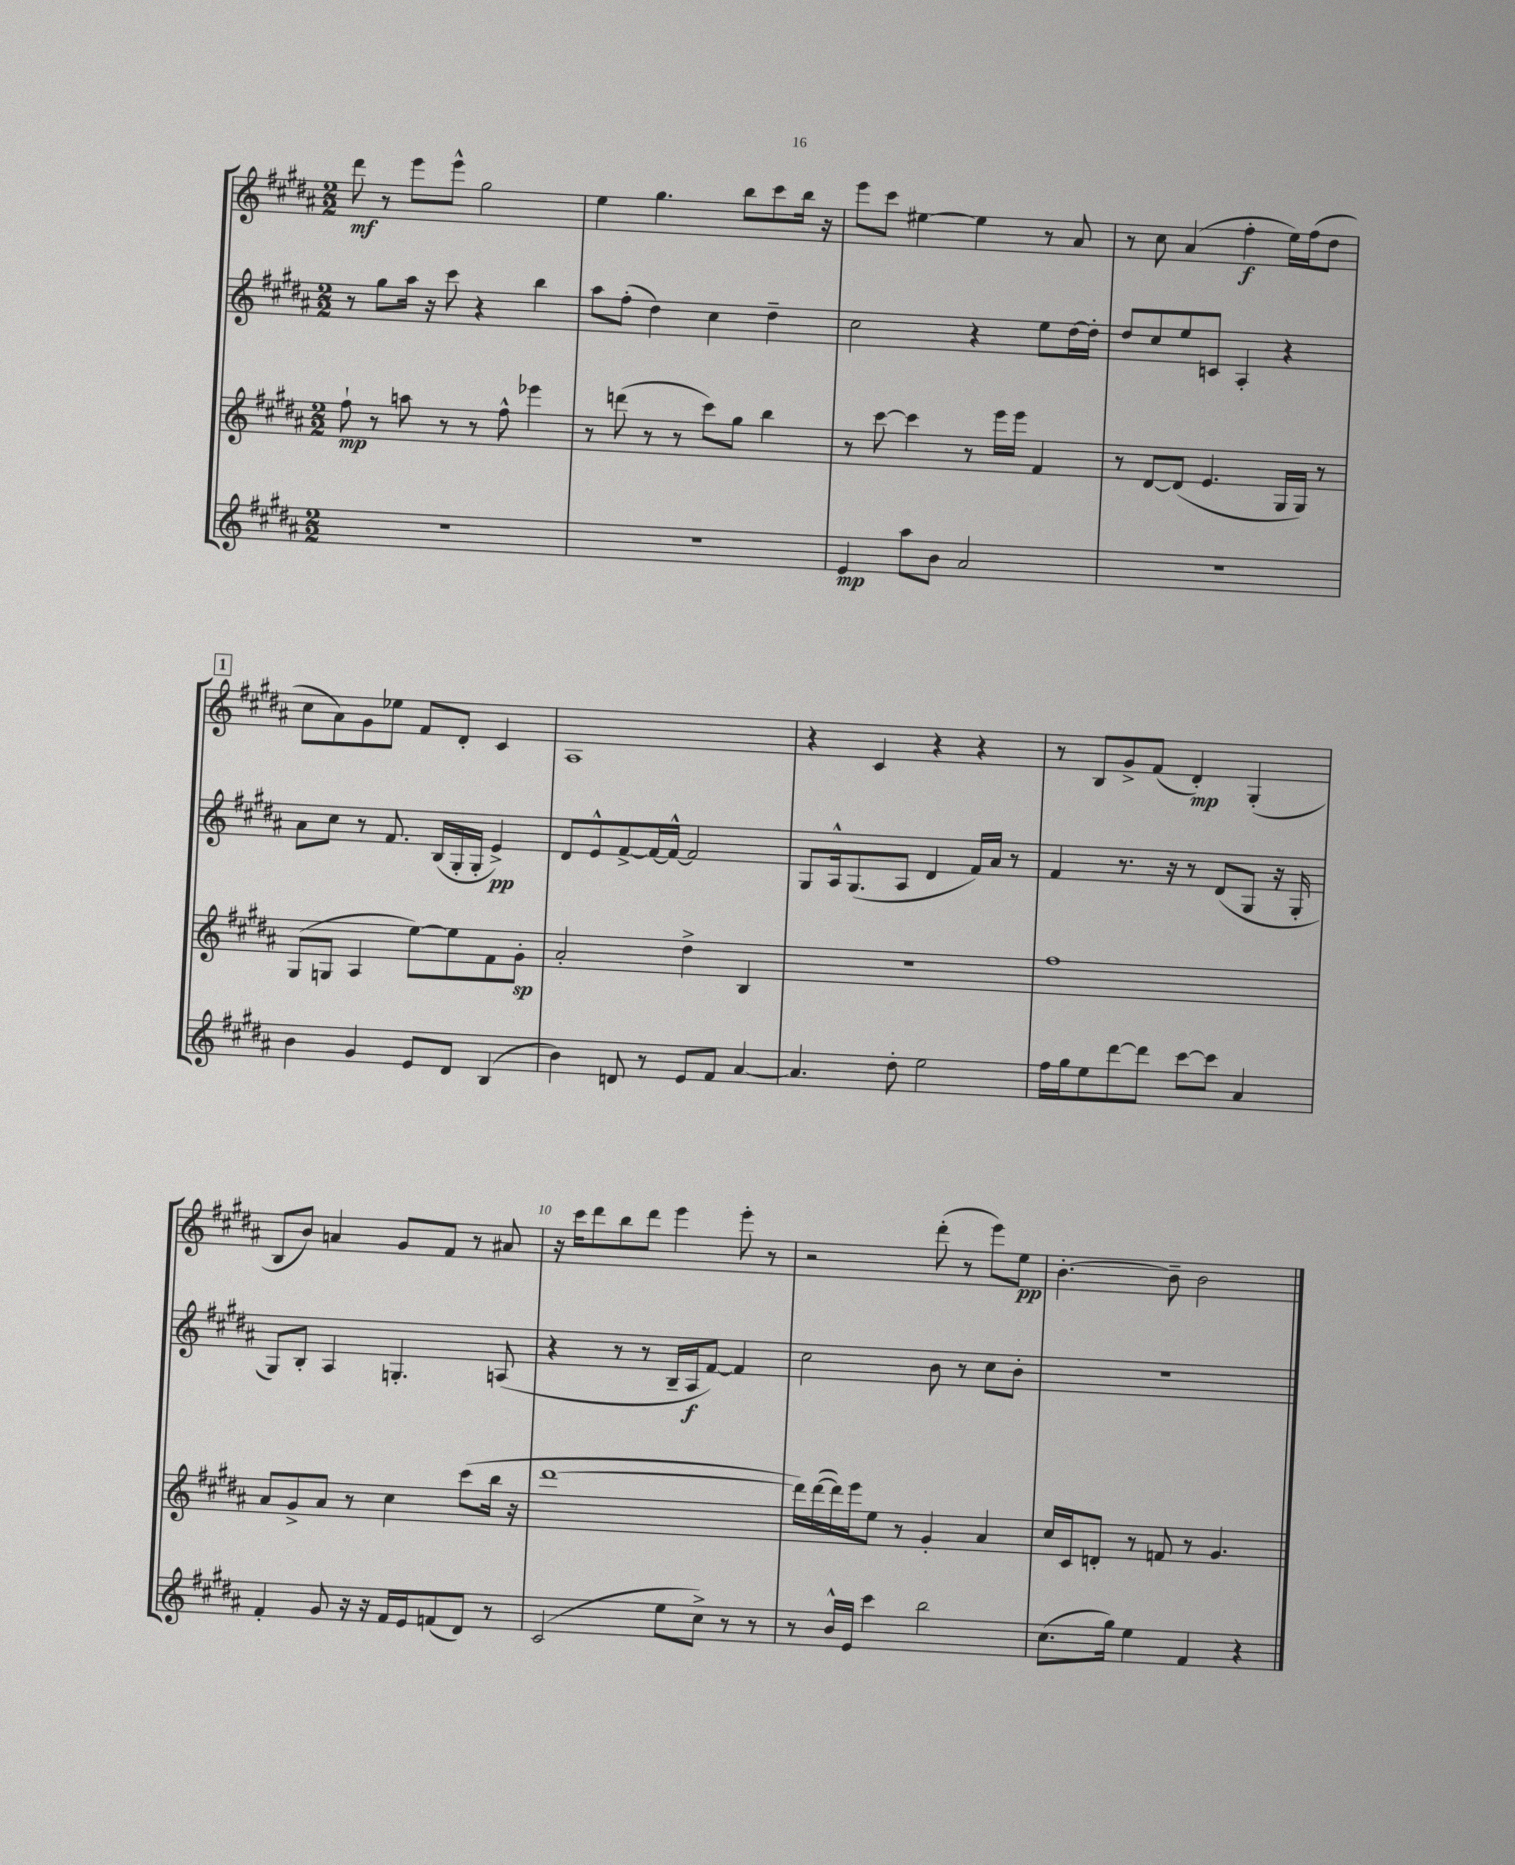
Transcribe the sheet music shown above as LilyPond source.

<<
\new StaffGroup <<
\new Staff = "s0" {
    \clef treble \key b \major \numericTimeSignature \time 2/2
    dis'''8\mf r8 e'''8 e'''8-^ gis''2 |
    e''4 gis''4. b''8 cis'''8 b''16 r16 |
    e'''8 cis'''8 eis''4~ eis''4 r8 ais'8 |
    r8 cis''8 ais'4( fis''4-.\f e''16) fis''16( dis''8 |
    \mark \markup { \box "1" } cis''8 ais'8) gis'8 ees''8 fis'8 dis'8-. cis'4 |
    ais1 |
    r4 cis'4 r4 r4 |
    r8 b8 gis'8-> fis'8( dis'4-.\mp) gis4-.( |
    b8 b'8) a'4 gis'8 fis'8 r8 ais'8 |
    r16 cis'''16 dis'''8 b''8 dis'''8 e'''4 e'''8-. r8 |
    r2 dis'''8-.( r8 e'''8) e''8\pp |
    b'4.~-. b'8-- b'2 \bar "|." |
}
\new Staff = "s1" {
    \clef treble \key b \major \numericTimeSignature \time 2/2
    r8 gis''8 ais''16 r16 cis'''8 r4 b''4 |
    ais''8 fis''8-.( dis''4) cis''4 dis''4-- |
    cis''2 r4 e''8 dis''16~ dis''16-. |
    dis''8 cis''8 e''8 c'8 ais4-. r4 |
    \mark \markup { \box "1" } ais'8 cis''8 r8 fis'8. b16( gis16-. gis16-. e'4->\pp) |
    dis'8 e'8-^ fis'8~-> fis'16~ fis'16~-^ fis'2 |
    gis8 ais16-^ gis8.( ais8 dis'4 fis'16) ais'16 r8 |
    fis'4 r8. r16 r8 dis'8( gis8 r16 gis16-. |
    gis8) b8-. ais4 g4.-. a8( |
    r4 r8 r8 b16-- ais16\f fis'8~) fis'4 |
    cis''2 b'8 r8 cis''8 b'8-. |
    R1 \bar "|." |
}
\new Staff = "s2" {
    \clef treble \key b \major \numericTimeSignature \time 2/2
    fis''8-!\mp r8 a''8 r8 r8 fis''8-^ ees'''4 |
    r8 d'''8( r8 r8 cis'''8) gis''8 b''4 |
    r8 cis'''8~ cis'''4 r8 e'''16 e'''16 fis'4 |
    r8 dis'8~ dis'8( e'4. gis16 gis16) r8 |
    \mark \markup { \box "1" } gis8( g8 ais4 e''8~) e''8 fis'8 gis'8-.\sp |
    ais'2-. dis''4-> b4 |
    r1 |
    fis''1 |
    ais'8 gis'8-> ais'8 r8 cis''4 cis'''8( b''16 r16 |
    dis'''1~ |
    dis'''16) dis'''16~( dis'''16) e'''16 e''8 r8 gis'4-. ais'4 |
    cis''16 cis'16 d'8-. r8 f'8 r8 gis'4. \bar "|." |
}
\new Staff = "s3" {
    \clef treble \key b \major \numericTimeSignature \time 2/2
    R1 |
    r1 |
    e'4\mp ais''8 b'8 ais'2 |
    R1 |
    \mark \markup { \box "1" } b'4 gis'4 e'8 dis'8 b4( |
    b'4) d'8 r8 e'8 fis'8 ais'4~ |
    ais'4. dis''8-. e''2 |
    fis''16 gis''16 e''8 dis'''8~ dis'''8 cis'''8~ cis'''8 ais'4 |
    fis'4-. gis'8 r16 r16 fis'16 e'16 f'8( dis'8) r8 |
    cis'2( e''8 cis''8->) r8 r8 |
    r8 b'16-^ e'16 cis'''4 b''2 |
    cis''8.( gis''16) e''4 fis'4 r4 \bar "|." |
}
>>
>>
\layout { \context { \Score \override BarNumber.break-visibility = ##(#f #t #t) barNumberVisibility = #(every-nth-bar-number-visible 5) } }
